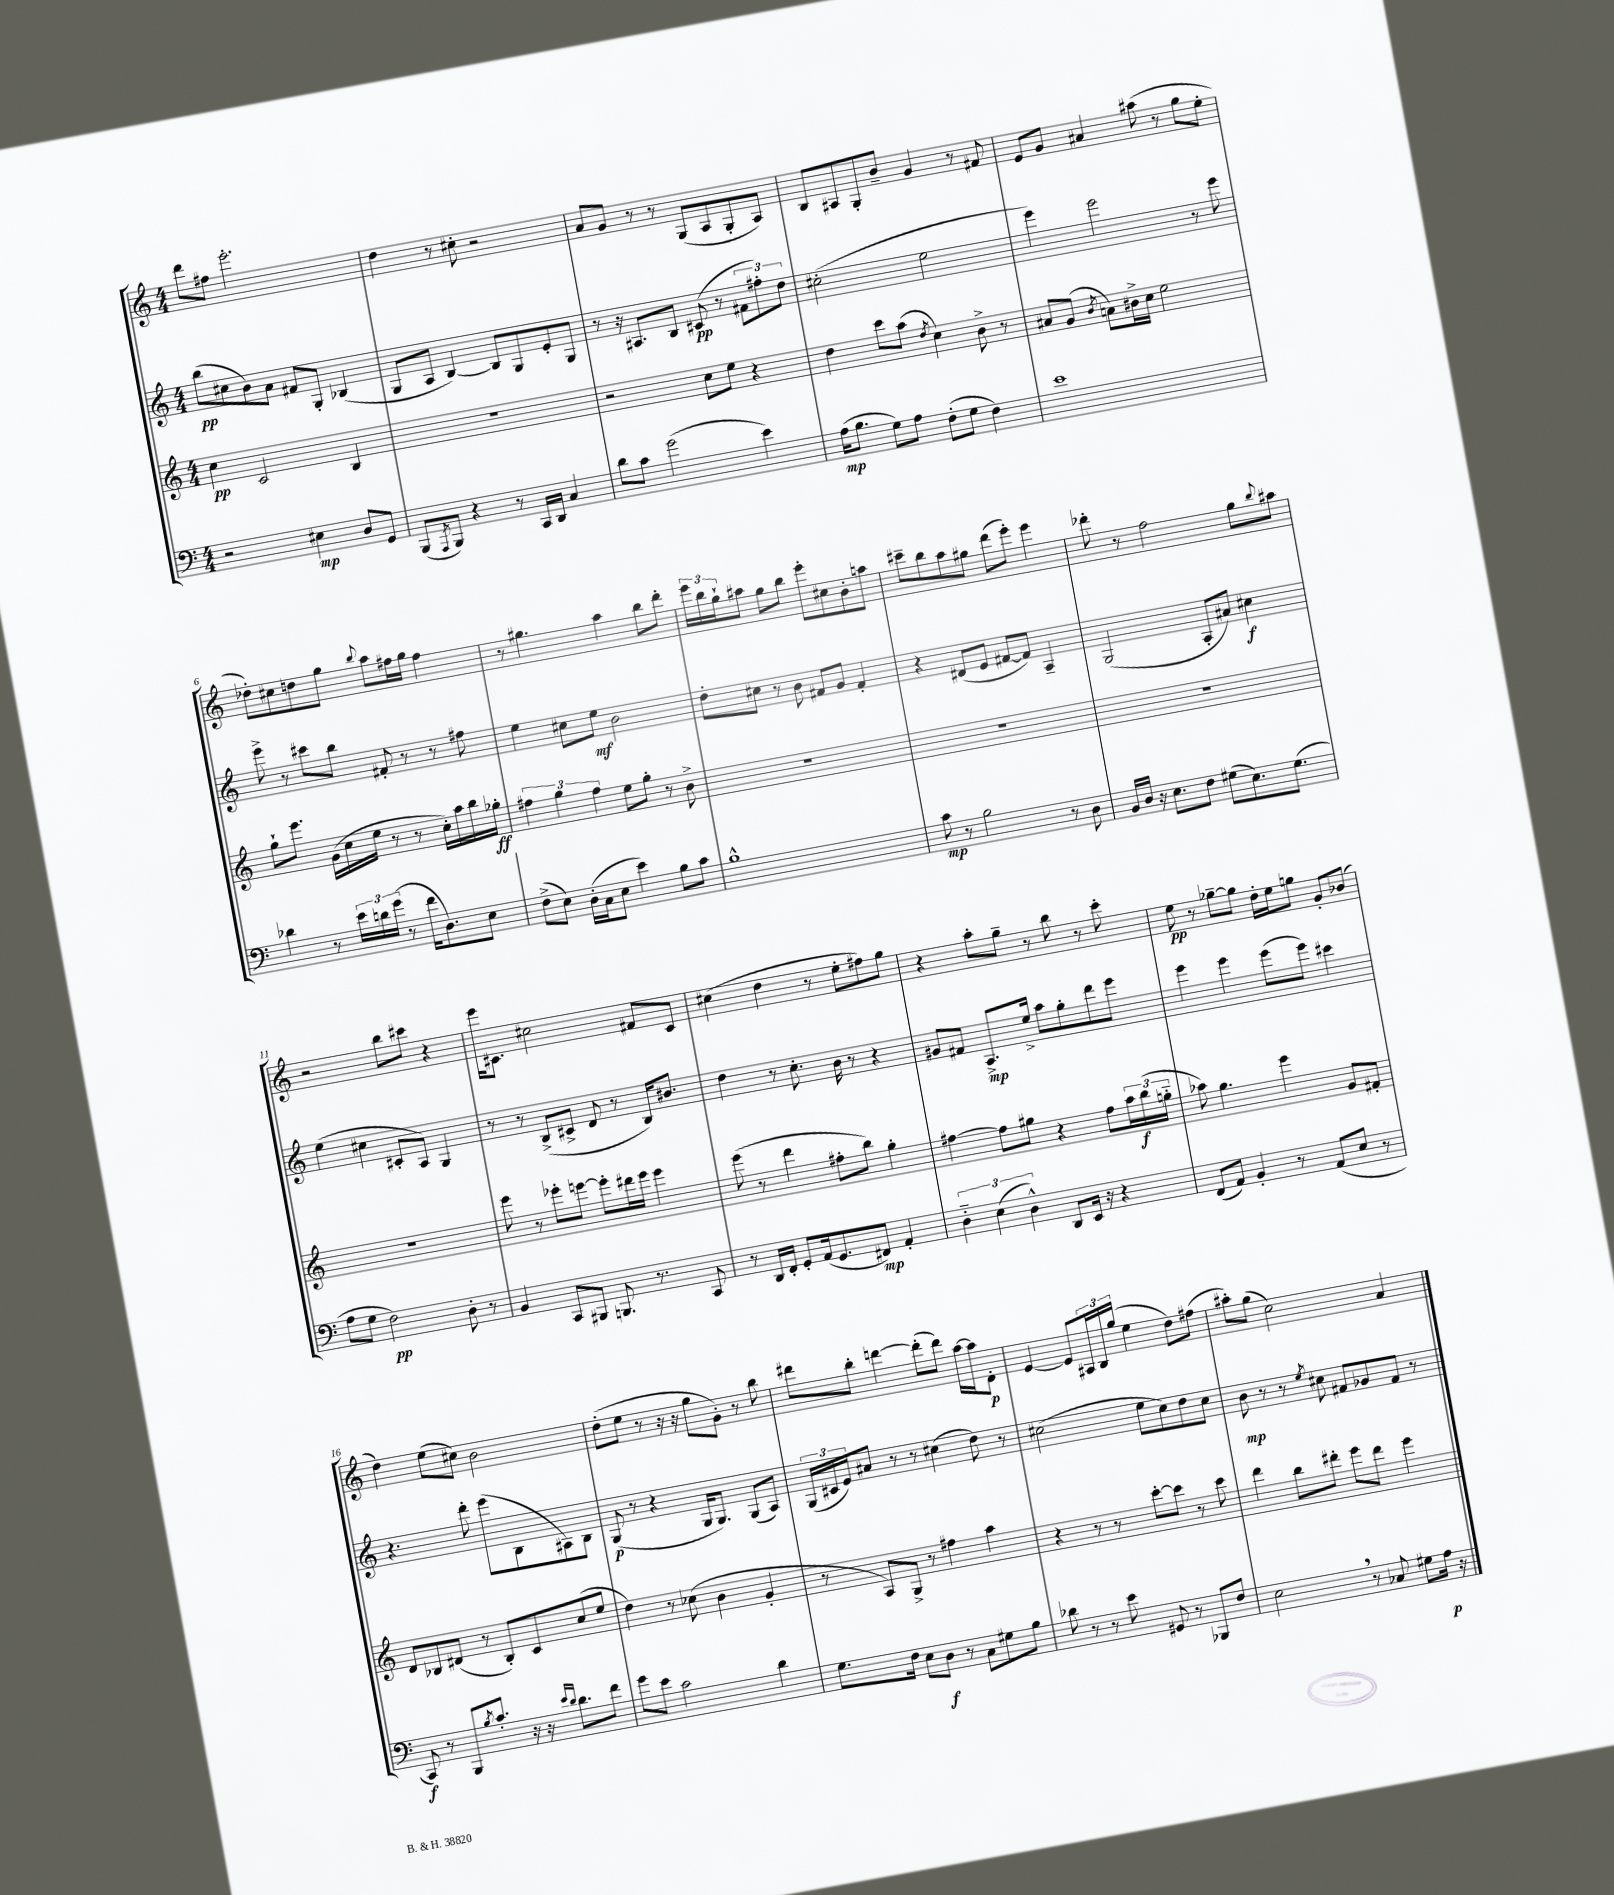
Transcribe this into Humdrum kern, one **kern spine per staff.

**kern	**dynam	**kern	**dynam	**kern	**dynam	**kern	**dynam
*part4	*part4	*part3	*part3	*part2	*part2	*part1	*part1
*staff4	*staff4	*staff3	*staff3	*staff2	*staff2	*staff1	*staff1
*clefF4	*	*clefG2	*	*clefG2	*	*clefG2	*
*k[]	*	*k[]	*	*k[]	*	*k[]	*
*M4/4	*	*M4/4	*	*M4/4	*	*M4/4	*
=1	=1	=1	=1	=1	=1	=1	=1
2r	.	4cc\	pp	(8bb\L	pp	8ddd\L	.
.	.	.	.	8cc#X\	.	8ff#X\J	.
.	.	2c/	.	8b\)	.	2.eee'\	.
.	.	.	.	8a\J	.	.	.
4E#X\	mp	.	.	8f#X/L	.	.	.
.	.	.	.	8G'/J	.	.	.
8D/L	.	4B/	.	(4B-X/	.	.	.
8GG/J	.	.	.	.	.	.	.
=2	=2	=2	=2	=2	=2	=2	=2
(8BBB/L	.	1r	.	8G/L	.	4dd\	.
8qAAA/	.	.	.	.	.	.	.
8BBB/J)	.	.	.	8A/J	.	.	.
4r	.	.	.	[4B/)	.	8r	.
.	.	.	.	.	.	8cc#X'\	.
8r	.	.	.	8B/L]	.	2r	.
16CC/LL	.	.	.	8G/	.	.	.
16DD/JJ	.	.	.	.	.	.	.
4C/	.	.	.	8e'/	.	.	.
.	.	.	.	8G/J	.	.	.
=3	=3	=3	=3	=3	=3	=3	=3
8d\L	.	2r	.	8r	.	8a/L	.
8c\J	.	.	.	16r	.	8g/J	.
.	.	.	.	8.A#X/L	.	.	.
(2g\	.	.	.	.	.	8r	.
.	.	.	.	8B/J	.	8r	.
.	.	8cc\L	.	(8c#X/	pp	(8G/L	.
.	.	8ee\J	.	8r	.	8A/	.
4e\)	.	4r	.	12f#X\L	.	8G'/	.
.	.	.	.	12ff#X'\)	.	.	.
.	.	.	.	.	.	8A/J)	.
.	.	.	.	12dd\J	.	.	.
=4	=4	=4	=4	=4	=4	=4	=4
(16A\KL	mp	4dd\	.	(2cc#X'\	.	8B/L	.
8.B\J	.	.	.	.	.	.	.
.	.	.	.	.	.	8A#X/	.
8G\L)	.	8ccc\L	.	.	.	8G'/	.
8A\J	.	(8aa\J	.	.	.	8b~/J	.
.	.	8qdd/	.	.	.	.	.
(8F'\L	.	4cc\)	.	2ee\	.	4g/	.
8G\J	.	.	.	.	.	.	.
4F\)	.	8b^\	.	.	.	8r	.
.	.	8r	.	.	.	8f#X/	.
=5	=5	=5	=5	=5	=5	=5	=5
1e	.	8a#X/L	.	4eee\)	.	8e/L	.
.	.	(8g/J	.	.	.	8g/J	.
.	.	8qb/	.	.	.	.	.
.	.	8an\L)	.	2eee\	.	4a#X/	.
.	.	16b#X^\L	.	.	.	.	.
.	.	16cc\JJ	.	.	.	.	.
.	.	2ee\	.	.	.	(8aa#X\	.
.	.	.	.	.	.	8r	.
.	.	.	.	8r	.	8gg\L	.
.	.	.	.	8eee\	.	8ee'\J	.
!!LO:LB:g=z
=6	=6	=6	=6	=6	=6	=6	=6
4d-X\	.	8gg`\L	.	8eee^\	.	8dd-X'\L)	.
.	.	8.eee\J	.	8r	.	8cc#X\	.
8r	.	.	.	8ccc#X\L	.	8ddn\	.
.	.	(16g\LL	.	.	.	.	.
24e\LL	.	16cc\	.	8bb\J	.	8gg\J	.
24dn\	.	.	.	.	.	.	.
.	.	16ee\JJ	.	.	.	.	.
(24g\JJ	.	.	.	.	.	.	.
.	.	.	.	.	.	8qqbb/	.
8r	.	8r	.	8f#X'/	.	8aa\L	.
16f\KL	.	8r	.	8r	.	16ff#X\L	.
8.D\)	.	.	.	.	.	16gg\JJ	.
.	.	16cc'\LL)	.	8r	.	4ff#\	.
.	.	16aa\	.	.	.	.	.
8E\J	.	16bb\	.	8ff#X\	.	.	.
.	.	16gg-X'\JJ	ff	.	.	.	.
=7	=7	=7	=7	=7	=7	=7	=7
(8F^\L	.	6ff#X\	.	4ee\	.	8r	.
8E\J)	.	.	.	.	.	4.gg#X\	.
.	.	6gg\	.	.	.	.	.
(16D'\LL	.	.	.	8cc#X\L	.	.	.
16C\J	.	.	.	.	.	.	.
.	.	6ff#\	.	.	.	.	.
8E\J	.	.	.	8ee\J	mf	.	.
4e\)	.	8ee\L	.	2b\	.	4aa\	.
.	.	8gg'\J	.	.	.	.	.
8B\L	.	8r	.	.	.	8bb\L	.
8c\J	.	8b^\	.	.	.	8ddd'\J	.
=8	=8	=8	=8	=8	=8	=8	=8
1B^^	.	1r	.	8dd'\L	.	24eee\LL	.
.	.	.	.	.	.	24bb\	.
.	.	.	.	.	.	24gg`\J	.
.	.	.	.	8cc#X\J	.	8aa#X\J	.
.	.	.	.	8r	.	8gg\L	.
.	.	.	.	8b\	.	8bb\J	.
.	.	.	.	8f#X/L	.	8eee'\L	.
.	.	.	.	8g/J	.	8cc#X\	.
.	.	.	.	4f#'/	.	8b'\	.
.	.	.	.	.	.	8aan\J	.
=9	=9	=9	=9	=9	=9	=9	=9
8c\	mp	1r	.	4r	.	8ccc#X~\L	.
8r	.	.	.	.	.	8bb\	.
2B\	.	.	.	(8d#X/L	.	8aa\	.
.	.	.	.	8e/J	.	8gg#X\J	.
.	.	.	.	[8f#X/L	.	(8ddd\L	.
.	.	.	.	8f#/J])	.	8eee'\J)	.
8r	.	.	.	4A~/	.	4eee\	.
8D\	.	.	.	.	.	.	.
=10	=10	=10	=10	=10	=10	=10	=10
16BB/LL	.	1r	.	(2G/	.	8ddd-X'\	.
16D/JJ	.	.	.	.	.	.	.
16r	.	.	.	.	.	8r	.
8.E\L	.	.	.	.	.	.	.
.	.	.	.	.	.	2ff\	.
8F\J	.	.	.	.	.	.	.
(8G#X\L	.	.	.	8A'/L	.	.	.
8.E\)	.	.	.	8a#X/J)	.	.	.
.	.	.	.	4cc#X\	f	8gg\L	.
(8.G#\J	.	.	.	.	.	.	.
.	.	.	.	.	.	8qqbb/	.
.	.	.	.	.	.	8aa#X\J	.
!!LO:LB:g=z
=11	=11	=11	=11	=11	=11	=11	=11
8A\L	.	1r	.	(4ee\	.	2r	.
8G\J	.	.	.	.	.	.	.
2F\)	pp	.	.	4cc#X\	.	.	.
.	.	.	.	8c#X'/L	.	8bb\L	.
.	.	.	.	8A/J)	.	8ccc#X\J	.
8D'\	.	.	.	4G/	.	4r	.
8r	.	.	.	.	.	.	.
=12	=12	=12	=12	=12	=12	=12	=12
4BB/	.	8eee\	.	8r	.	16eee\KL	.
.	.	.	.	.	.	8.c#X\J	.
.	.	8r	.	8r	.	.	.
8CC/L	.	8eee-X'\L	.	(8B^/L	.	2cc#X\	.
8BBB#X/J	.	[8eeen\J	.	8c#X^/J	.	.	.
8.BBBn/	.	8eee'\L]	.	8d/	.	.	.
.	.	16ddd#X\L	.	8r	.	.	.
8.r	.	16eee\JJ	.	.	.	.	.
.	.	4eee\	.	16B/KL)	.	8f#X/L	.
.	.	.	.	8.b#X/J	.	.	.
8CC/	.	.	.	.	.	8c#/J	.
=13	=13	=13	=13	=13	=13	=13	=13
8r	.	(8eee\	.	4dd\	.	(4cc#X\	.
16DD/LL	.	8r	.	.	.	.	.
16FF'/JJ	.	.	.	.	.	.	.
8GG'/L	.	4ddd\	.	8r	.	4dd\	.
(16AA/k	.	.	.	8.cc'\	.	.	.
8.GG/	.	.	.	.	.	.	.
.	.	8ff#X'\L	.	.	.	8r	.
.	.	.	.	16b\	.	.	.
8FF#X/J)	mp	8bb\J)	.	8r	.	8ee'\L	.
4AA'/	.	4gg'\	.	4r	.	8ff#X\)	.
.	.	.	.	.	.	8gg\J	.
=14	=14	=14	=14	=14	=14	=14	=14
6D\	.	[4ff#X\	.	8g#X/L	.	4r	.
.	.	.	.	8f#X/J	.	.	.
(6E\	.	.	.	.	.	.	.
.	.	8ff#\L]	.	8.A^/L	mp	8aa'\L	.
6D^^\)	.	.	.	.	.	.	.
.	.	8gg#X\J	.	.	.	8gg~\J	.
.	.	.	.	16ee^/Jk	.	.	.
8DD/L	.	4r	.	8aa\L	.	8r	.
16EE/Jk	.	.	.	8gg'\	.	8bb\	.
16r	.	.	.	.	.	.	.
4r	.	8ff#\L	.	8ddd\	.	8r	.
.	.	24aa\L	.	8eee\J	.	8ccc'\	.
.	.	(24bb\	f	.	.	.	.
.	.	24ggn\JJ	.	.	.	.	.
=15	=15	=15	=15	=15	=15	=15	=15
(8FF/L	.	8aa-X\)	.	4eee\	.	8ee\	pp
8AA/J)	.	4.gg\	.	.	.	8r	.
4BB'/	.	.	.	4eee\	.	[8gg-X~\L	.
.	.	.	.	.	.	8gg-\J]	.
8r	.	4eee\	.	(8eee\L	.	16dd'\LL	.
.	.	.	.	.	.	16ee\J	.
(8AA/L	.	.	.	8eee\J)	.	8ggn\J	.
8E/J	.	8g/L	.	4ccc#X\	.	8g'/L	.
8r	.	8f#X'/J	.	.	.	(8b-X/J	.
!!LO:LB:g=z
=16	=16	=16	=16	=16	=16	=16	=16
8CC/)	f	8d/L	.	4.r	.	4dd\)	.
8r	.	8B-X/	.	.	.	.	.
8BBB/L	.	(8d#X/J	.	.	.	(8ee\L	.
8qB/	.	.	.	.	.	.	.
8.c'/J	.	8r	.	8ddd'\	.	8cc#X\J)	.
.	.	8B-'/L)	.	(8eee\L	.	2b\	.
16r	.	.	.	.	.	.	.
16r	.	8c/	.	8B\	.	.	.
16qqe/LL	.	.	.	.	.	.	.
16qqd/JJ	.	.	.	.	.	.	.
8.d\L	.	.	.	.	.	.	.
.	.	(8cc/	.	8A#X\)	.	.	.
8f\J	.	8ee/J	.	8B\J	.	.	.
=17	=17	=17	=17	=17	=17	=17	=17
8g\L	.	4dd\)	.	(8G/	p	(8dd'\L	.
8e\J	.	.	.	8r	.	8ee\J	.
2c\	.	8r	.	4r	.	8r	.
.	.	(8cc-X\	.	.	.	16r	.
.	.	.	.	.	.	16r	.
.	.	4b\	.	16G/KL	.	8gg\L	.
.	.	.	.	8.G/J)	.	.	.
.	.	.	.	.	.	8g'\J)	.
4d\	.	4g'/	.	(8G/L	.	8r	.
.	.	.	.	8A/J)	.	8bb\	.
=18	=18	=18	=18	=18	=18	=18	=18
8.G\L	.	8r	.	(24G/LL	.	8ddd#X\L	.
.	.	.	.	24c#X/	.	.	.
.	.	.	.	24e/J)	.	.	.
.	.	8A/L)	.	8a#X/J	.	8bb'\J	.
16F\Jk	.	.	.	.	.	.	.
8E\L	.	8G^/J	.	8r	.	[4dddn\	.
8D\J	f	8r	.	8r	.	.	.
8r	.	4ff#X\	.	(4cc#X\	.	(8ddd'\L]	.
8C\L	.	.	.	.	.	8ddd\J)	.
8G#X\	.	4aa\	.	8dd\)	.	[16aa\LL	.
.	.	.	.	.	.	16aa\J]	.
8B\J	.	.	.	8r	.	8d'\J	p
=19	=19	=19	=19	=19	=19	=19	=19
8d-X\	.	4r	.	(2cc#X\	.	[4e/	.
8r	.	.	.	.	.	.	.
8r	.	8r	.	.	.	8e/L]	.
8e\	.	8r	.	.	.	24A#X/L	.
.	.	.	.	.	.	24B/	.
.	.	.	.	.	.	(24gg/JJ	.
8GG#X/	.	[8ccc'\L	.	8ee\L	.	4ee\	.
8r	.	8ccc\J]	.	8cc#\)	.	.	.
8BBB-X/L	.	8r	.	8dd\	.	8dd\L)	.
8F/J	.	8ccc\	.	8cc#\J	.	(8ff#X\J	.
=20	=20	=20	=20	=20	=20	=20	=20
2E,\	.	4ddd\	.	8b\	mp	8aa#X'\L)	.
.	.	.	.	8r	.	(8gg\J	.
.	.	8bb\L	.	8r	.	2cc\)	.
.	.	.	.	8qee/	.	.	.
.	.	8ddd#X'\J	.	8cc#X\	.	.	.
8r	.	8eee\L	.	8f#X/L	.	.	.
8C-X/	.	8ddd#\J	.	8g-X/	.	.	.
8G#X\L	.	4eee\	.	8f#/J	.	4a/	.
16A\Jk	p	.	.	8r	.	.	.
16r	.	.	.	.	.	.	.
==	==	==	==	==	==	==	==
*-	*-	*-	*-	*-	*-	*-	*-
